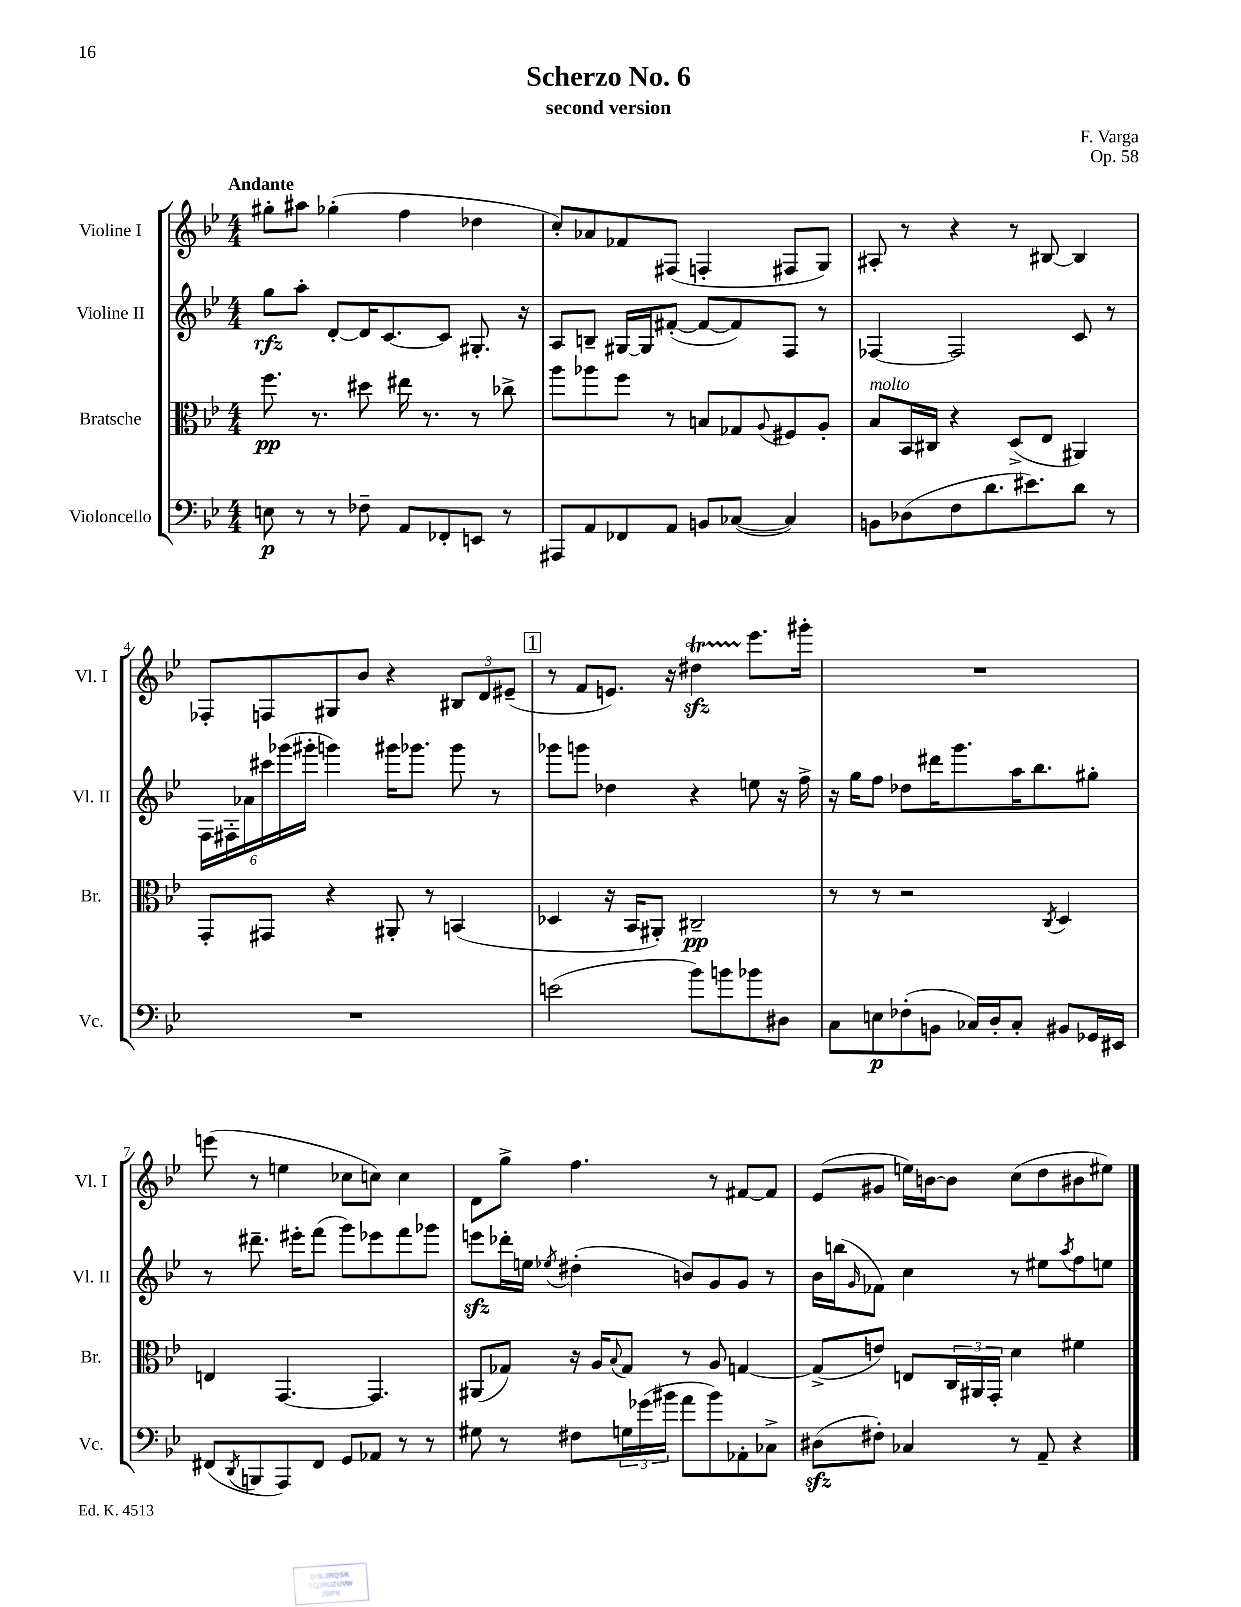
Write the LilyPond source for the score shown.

\header { title = "Scherzo No. 6" composer = "F. Varga" subtitle = "second version" opus = "Op. 58" }
<<
\new StaffGroup <<
\new Staff = "s0" \with { instrumentName = "Violine I" shortInstrumentName = "Vl. I" } {
    \clef treble \key bes \major \numericTimeSignature \time 4/4 \tempo "Andante"
    gis''8-. ais''8 ges''4-.( f''4 des''4 |
    c''8-.) aes'8 fes'8 fis8( f4-. fis8 g8) |
    ais8-. r8 r4 r8 bis8~ bis4 |
    fes8-. f8 gis8 bes'8 r4 \tuplet 3/2 { bis8 d'8 eis'8--( } |
    \mark \markup { \box "1" } r8 f'8 e'8.) r16 dis''4\startTrillSpan\sfz ees'''8.\stopTrillSpan gis'''16-. |
    R1 |
    e'''8( r8 e''4 ces''8 c''8) c''4 |
    d'8 g''8-> f''4. r8 fis'8~ fis'8 |
    ees'8( gis'8 e''16) b'16~ b'8 c''8( d''8 bis'8 eis''8) \bar "|." |
}
\new Staff = "s1" \with { instrumentName = "Violine II" shortInstrumentName = "Vl. II" } {
    \clef treble \key bes \major \numericTimeSignature \time 4/4
    g''8\rfz a''8-. d'8~-. d'16 c'8.~ c'8 gis8.-. r16 |
    a8 b8-- gis16~ gis16 fis'8~-.( fis'8~ fis'8) f8 r8 |
    fes4~ fes2 c'8 r8 |
    \tuplet 6/4 { f16 fis16-. aes'16 cis'''16 ges'''16( gis'''16-. } g'''4) gis'''16 ges'''8. ges'''8 r8 |
    \mark \markup { \box "1" } ges'''8 g'''8 des''4 r4 e''8 r16 f''16-> |
    r16 g''16 f''8 des''8 dis'''16 g'''8. a''16 bes''8. gis''8-. |
    r8 dis'''8.-- eis'''16-. f'''8( g'''8) ees'''8 f'''8 ges'''8 |
    e'''8\sfz des'''16-. e''16 \acciaccatura { ees''8 } dis''4-.( b'8) g'8 g'8 r8 |
    bes'16 b''16( \grace { g'16 } fes'8) c''4 r8 eis''8 \acciaccatura { a''8 } f''8 e''8 \bar "|." |
}
\new Staff = "s2" \with { instrumentName = "Bratsche" shortInstrumentName = "Br." } {
    \clef alto \key bes \major \numericTimeSignature \time 4/4
    f''8.\pp r8. dis''8 eis''16 r8. r8 ces''8-> |
    a''8 aes''8 f''8 r8 b8 ges8 \appoggiatura { a8 } fis8 a8-. |
    bes8^\markup { \italic "molto" } bes,16 cis16 r4 d8->( ees8 ais,4) |
    g,8-. gis,8 r4 ais,8-. r8 b,4( |
    \mark \markup { \box "1" } des4 r16 bes,16 ais,8-.) cis2--\pp |
    r8 r8 r2 \acciaccatura { c8 } d4 |
    e4 g,4.~ g,4. |
    ais,8( ges8) r16 a16 \appoggiatura { bes8 } ges8 r8 a8 g4~ |
    g8->( e'8) e8 \tuplet 3/2 { c16 ais,16 g,16-. } d'4 fis'4 \bar "|." |
}
\new Staff = "s3" \with { instrumentName = "Violoncello" shortInstrumentName = "Vc." } {
    \clef bass \key bes \major \numericTimeSignature \time 4/4
    e8\p r8 r8 fes8-- a,8 fes,8-. e,8 r8 |
    ais,,8 a,8 fes,8 a,8 b,8 ces8~( ces4) |
    b,8 des8( f8 d'8. eis'8.) d'8 r8 |
    R1 |
    \mark \markup { \box "1" } e'2( bes'8) b'8 bes'8 dis8 |
    c8 e8\p fes8-.( b,8 ces16) d16-. ces8-. bis,8 ges,16 eis,16 |
    fis,8( \acciaccatura { d,8 } b,,8 a,,8) fis,8 g,8 aes,8 r8 r8 |
    gis8 r8 fis8 \tuplet 3/2 { g16 ges'16( bis'16 } a'8 bis'8) aes,8-. ces8-> |
    dis8\sfz( fis8-.) ces4 r8 a,8-- r4 \bar "|." |
}
>>
>>
